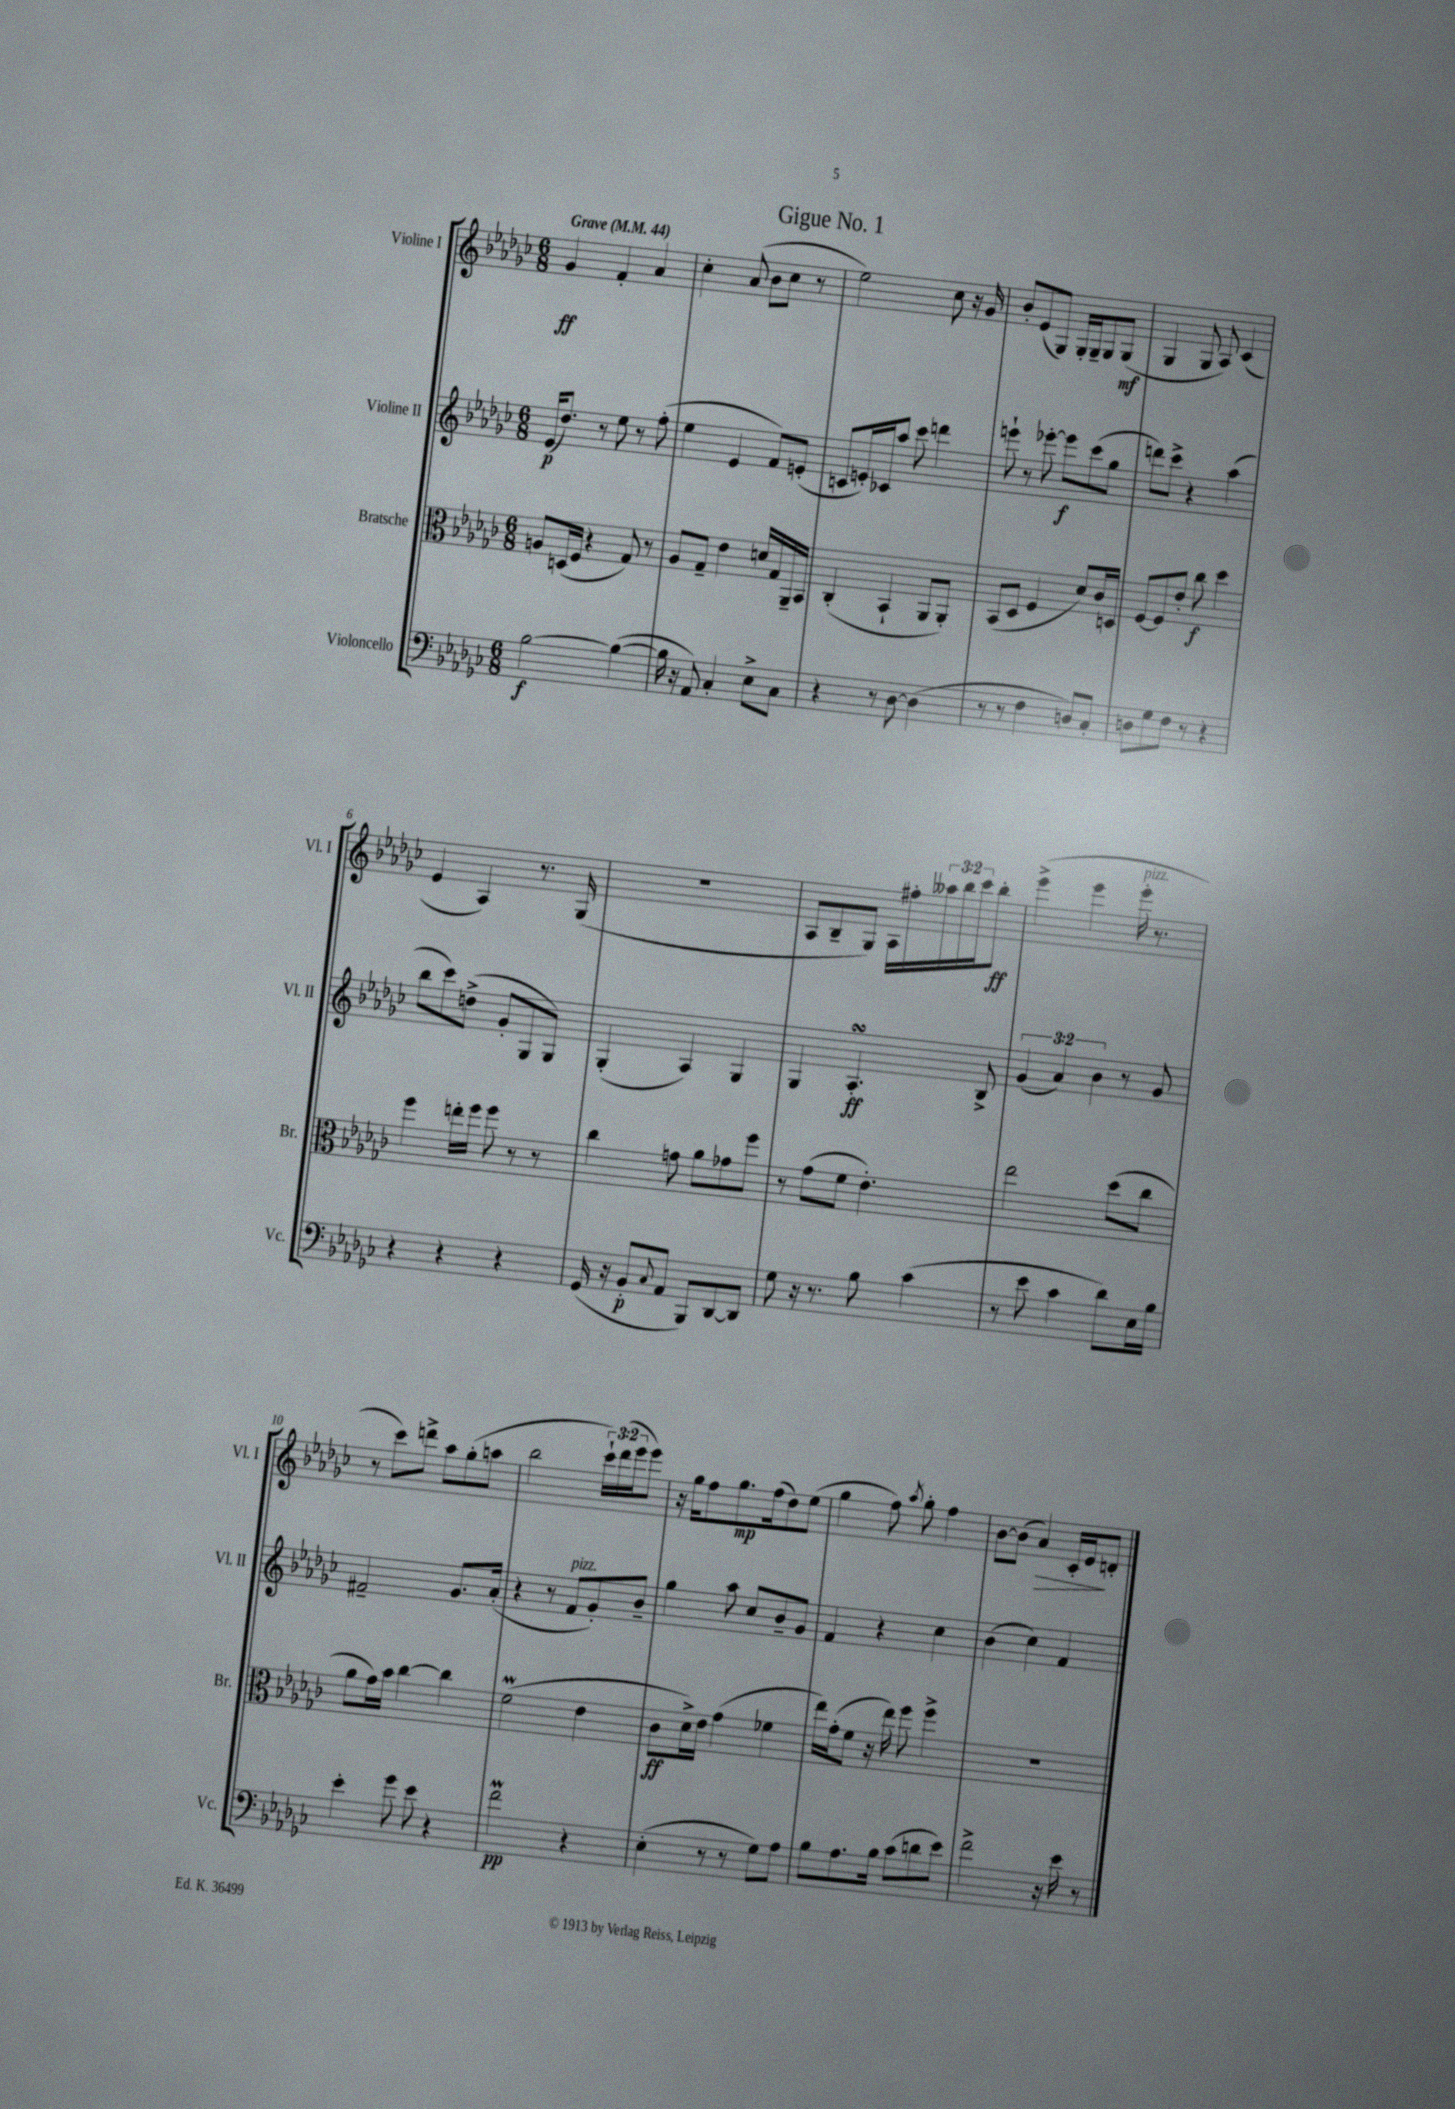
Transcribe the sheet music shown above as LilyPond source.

\header { title = "Gigue No. 1" }
<<
\new StaffGroup <<
\new Staff = "s0" \with { instrumentName = "Violine I" shortInstrumentName = "Vl. I" } {
    \clef treble \key ges \major \numericTimeSignature \time 6/8 \override Staff.TupletNumber.text = #tuplet-number::calc-fraction-text \tempo "Grave" 4 = 44
    ges'4\ff f'4-. aes'4 |
    ces''4-. aes'8( bes'8 ces''8 r8 |
    ees''2) ces''8 r16 ges'16 |
    bes'8-. ees'8( ges8) ges16-. ges16-- ges8 ges8\mf( |
    ges4 ges8 aes8) ces'4( |
    ees'4 aes4) r8. ges16( |
    R2. |
    aes8 bes8-- ges8) aes16 fis''16-. \tuplet 3/2 { aeses''16 bes''16 ces'''16 } bes''8-.\ff |
    ees'''4->( ees'''4 ees'''16-.^\markup { \italic "pizz." } r8. |
    r8 ces'''8) d'''8-> aes''8 ges''8-.( a''8 |
    bes''2 \tuplet 3/2 { ces'''16-!) des'''16( ees'''16 } ees'''8) |
    r16 ges''16 f''8 ges''8.\mp f''16( des''8) ees''8( |
    ges''4 f''8) \acciaccatura { aes''8 } ges''8-. f''4 |
    bes'8~ bes'8( aes'4\>) ces'16-. ees'16\! d'8-. \bar "|." |
}
\new Staff = "s1" \with { instrumentName = "Violine II" shortInstrumentName = "Vl. II" } {
    \clef treble \key ges \major \numericTimeSignature \time 6/8 \override Staff.TupletNumber.text = #tuplet-number::calc-fraction-text
    ees'16\p( des''8.) r8 ees''8 r8 f''8-.( |
    ees''4 ees'4 f'8) e'8-.( |
    c'8 e'16-.) ces'16 aes''8 ces'''8 d'''4 |
    e'''8-! r8 ees'''8~-. ees'''8\f ces'''8( ges''8 |
    d'''8) ces'''8-> r4 aes''4( |
    bes''8 ces'''8) d''8->( ges'8-. ges8 ges8) |
    ges4-.( aes4) ges4 |
    ges4 aes4.-.\turn\ff bes8-> |
    \tuplet 3/2 { ges'4( aes'4) bes'4 } r8 ges'8 |
    fis'2-- ges'8. aes'16-.( |
    r4 r8 f'8^\markup { \italic "pizz." } ges'8-.) bes'8-- |
    ges''4 aes''8 ces''8 bes'8-- ges'8 |
    f'4 r4 ces''4 |
    bes'4( ces''4) f'4 \bar "|." |
}
\new Staff = "s2" \with { instrumentName = "Bratsche" shortInstrumentName = "Br." } {
    \clef alto \key ges \major \numericTimeSignature \time 6/8
    a8 d16( f16 r4 ges8) r8 |
    aes8 ges8-- ees'4 d'16 ges16 aes,16-- bes,16 |
    ces4-.( bes,4-! aes,8 aes,8-.) |
    bes,8( des8 f4 des'8) ces'16 d16 |
    f8~ f8 ees'8-. ces''8\f des''4 |
    f''4 e''16-. f''16 f''8 r8 r8 |
    ces''4 g'8 aes'8 ges'8 f''8 |
    r8 ges'8( f'8 ees'4.-.) |
    ees''2 des''8( ces''8 |
    aes'8 ges'16) bes'16 ces''4~ ces''4 |
    f'2\prall( ees'4 |
    ces'8\ff des'16->) ees'16 ges'4( fes'4 |
    ees''16) ges'16-.( f'8 r16 ees''16) f''8 f''4-> |
    R2. \bar "|." |
}
\new Staff = "s3" \with { instrumentName = "Violoncello" shortInstrumentName = "Vc." } {
    \clef bass \key ges \major \numericTimeSignature \time 6/8
    bes2~\f bes4~( |
    bes16 r16 aes,8) ces4-. ees8-> ces8 |
    r4 r8 des8~ des4( |
    r8 r8 f4 d8) ces8-. |
    d8 ges8 f8 r8 r4 |
    r4 r4 r4 |
    ges,16( r16 bes,8-.\p \appoggiatura { ces8 } aes,8 bes,,8) des,8~ des,8 |
    ges8 r16 r8. bes8 ces'4( |
    r8 ees'8 ces'4 des'8) ees16 bes16 |
    ees'4-. ges'8 ees'8 r4 |
    f'2\prall\pp r4 |
    ees4-.( r8 r8 ges8) aes8 |
    bes8 aes8. bes16 ces'8( d'8 ees'8) |
    f'2-> r16 ees'16 r8 \bar "|." |
}
>>
>>
